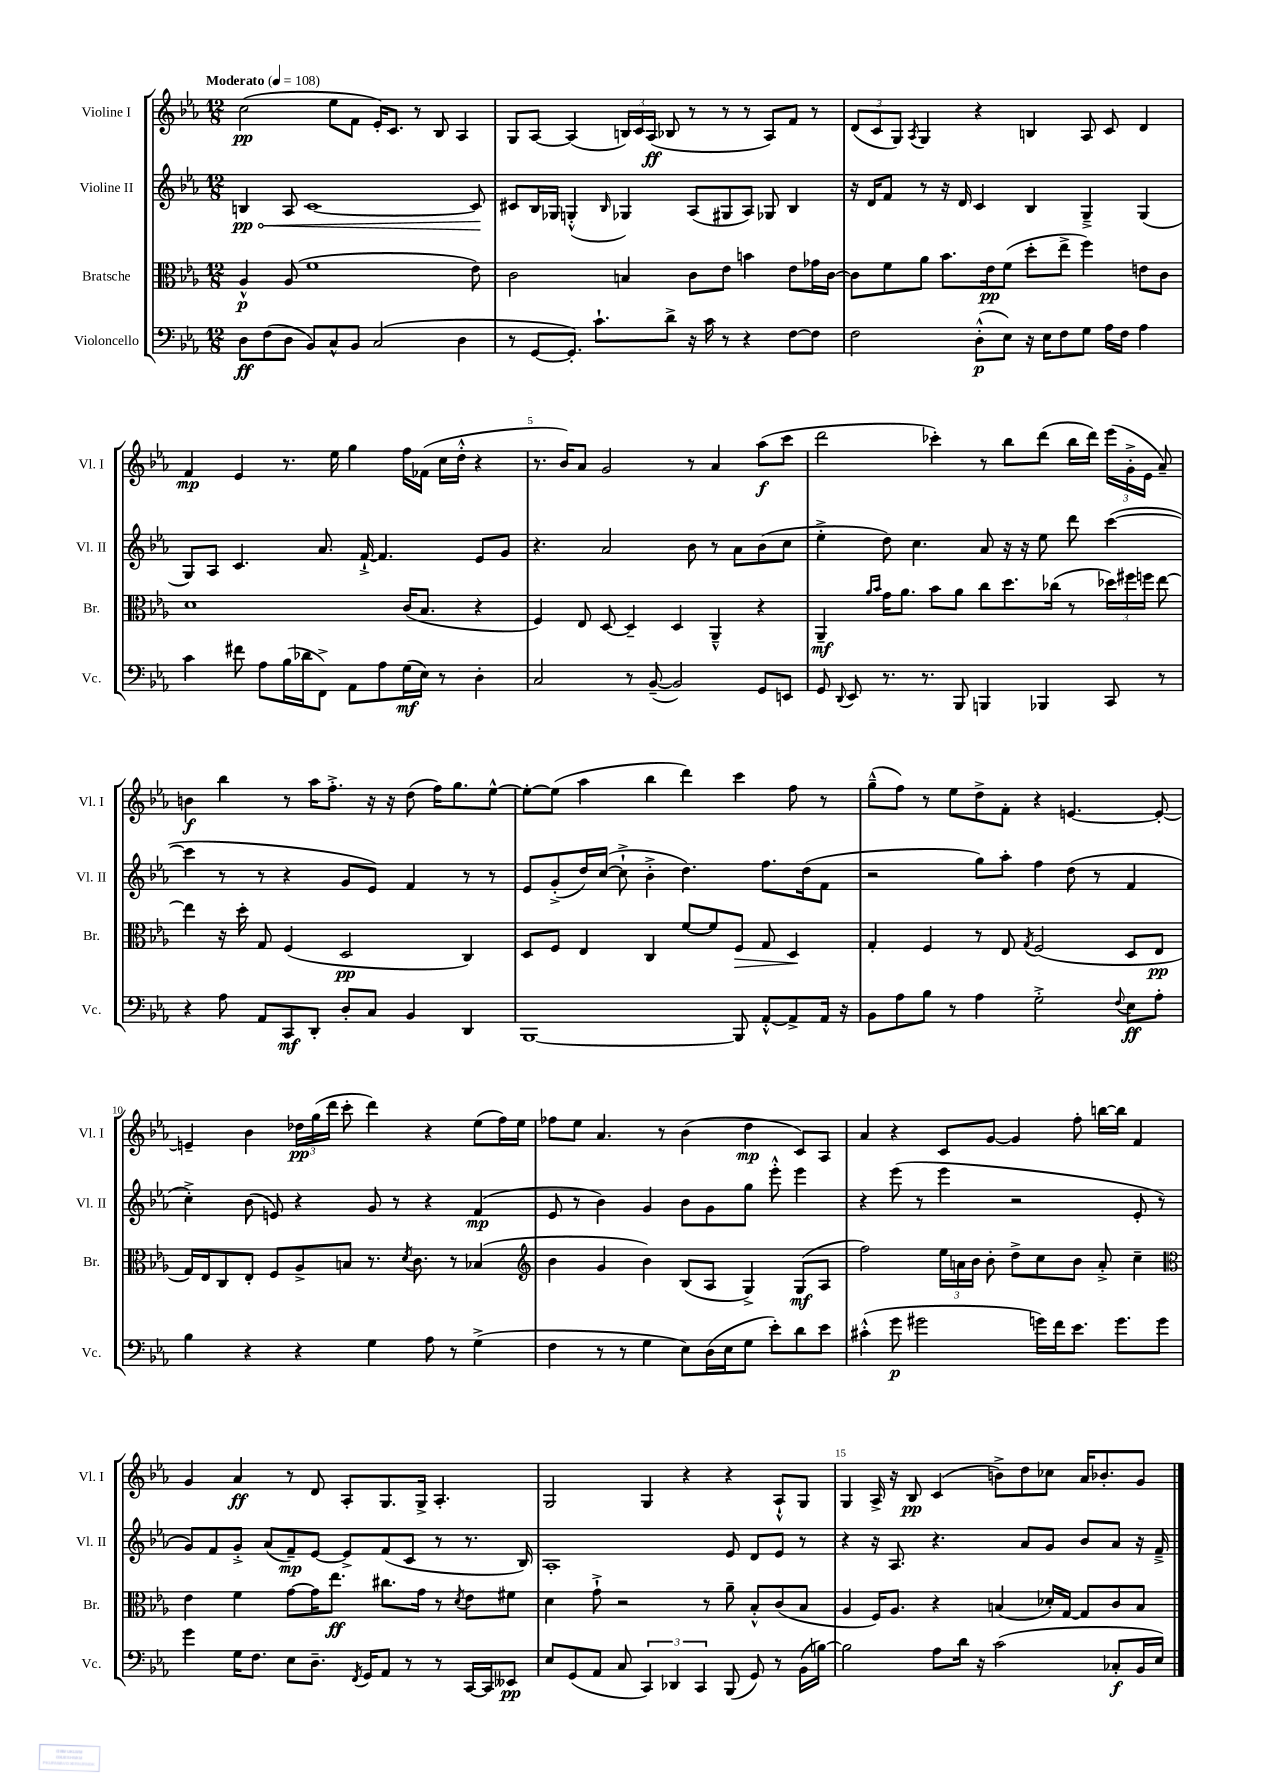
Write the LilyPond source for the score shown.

<<
\new StaffGroup <<
\new Staff = "s0" \with { instrumentName = "Violine I" shortInstrumentName = "Vl. I" } {
    \clef treble \key ees \major \numericTimeSignature \time 12/8 \tempo "Moderato" 4 = 108
    \autoBeamOff c''2\pp( ees''8[ f'8] ees'16[-.) c'8.] r8 bes8 aes4 |
    g8[ aes8]~ aes4( \tuplet 3/2 { b16[) c'16 aes16]\ff( } bes8 r8 r8 r8 aes8[) f'8] r8 |
    \tuplet 3/2 { d'8[( c'8 g8]) } \acciaccatura { aes8 } g4 r4 b4 aes8 c'8 d'4 |
    f'4\mp ees'4 r8. ees''16 g''4 f''16[ fes'16]( c''16[ d''16]-.-^ r4 |
    r8. bes'16[) aes'8] g'2 r8 aes'4 aes''8[\f( c'''8] |
    d'''2 ces'''4-.) r8 bes''8[ d'''8]( bes''16[ d'''16]) \tuplet 3/2 { ees'''16[( g'16-.-> ees'16] } aes'8--) |
    b'4\f bes''4 r8 aes''16[ f''8.]-.-> r16 r16 d''8( f''16[) g''8. ees''8]~-^ |
    ees''8[~-. ees''8]( aes''4 bes''4 d'''4) c'''4 f''8 r8 |
    g''8[---^( f''8]) r8 ees''8[ d''8-> f'8]-. r4 e'4.~ e'8~-. |
    e'4-- bes'4 \tuplet 3/2 { des''16[\pp g''16( d'''16] } c'''8-. d'''4) r4 ees''8[( f''16) ees''16] |
    fes''8[ ees''8] aes'4. r8 bes'4( d''4\mp c'8[) aes8] |
    aes'4 r4 c'8[ g'8]~ g'4 f''8-. b''16[~ b''16] f'4 |
    g'4 aes'4\ff r8 d'8 aes8[-. g8. g16]-> aes4.-. |
    g2 g4 r4 r4 aes8[-!-^ g8] |
    g4 aes16-> r16 bes8\pp c'4( b'8[->) d''8 ces''8] aes'16[ bes'8.-. g'8] \bar "|." |
}
\new Staff = "s1" \with { instrumentName = "Violine II" shortInstrumentName = "Vl. II" } {
    \clef treble \key ees \major \numericTimeSignature \time 12/8
    \autoBeamOff \once \override Hairpin.circled-tip = ##t b4\pp\< aes8 c'1~ c'8\! |
    cis'8[ bes16 ges16] g4-.-^( \grace { bes16 } ges4) aes8[( gis8 aes8]) ges8 bes4 |
    r16 d'16[ f'8] r8 r16 d'16 c'4 bes4 g4---> g4( |
    g8[) aes8] c'4. aes'8. f'16~-!-> f'4. ees'8[ g'8] |
    r4. aes'2 bes'8 r8 aes'8[ bes'8( c''8] |
    ees''4-.-> d''8) c''4. aes'8 r16 r16 ees''8 d'''8 c'''4~( |
    c'''4 r8 r8 r4 g'8[ ees'8]) f'4 r8 r8 |
    ees'8[ g'8-.->( d''16) c''16]~( c''8-!-> bes'4-.-> d''4.) f''8.[ d''16( f'8] |
    r2 g''8[) aes''8]-. f''4 d''8( r8 f'4 |
    c''4-.->) bes'8( e'8) r4 g'8 r8 r4 f'4\mp( |
    ees'8 r8 bes'4) g'4 bes'8[ g'8 g''8] ees'''8-.-^ ees'''4 |
    r4 ees'''8( r8 ees'''4 r2 ees'8-. r8 |
    g'8[) f'8 g'8]-.-> aes'8[( f'8--\mp) ees'8]~ ees'8[-> f'8( c'8] r8 r8. bes16) |
    aes1-. ees'8 d'8[ ees'8] r8 |
    r4 r16 aes8. r4. aes'8[ g'8] bes'8[ aes'8] r16 f'16---> \bar "|." |
}
\new Staff = "s2" \with { instrumentName = "Bratsche" shortInstrumentName = "Br." } {
    \clef alto \key ees \major \numericTimeSignature \time 12/8
    \autoBeamOff aes4-^\p aes8( f'1 ees'8) |
    c'2 b4 c'8[ ees'8] b'4 ees'8[ ges'16 c'16]~ |
    c'8[ f'8 aes'8] bes'8.[ ees'16\pp f'8]( d''8[-. ees''8]-> f''4) e'8[ c'8] |
    d'1 c'16[( bes8.] r4 |
    f4) ees8 d8~ d4-- d4 aes,4---^ r4 |
    aes,4--\mf \grace { aes'16[ bes'16] } g'16[ aes'8.] bes'8[ aes'8] c''8[ d''8. ces''16]( r8 \tuplet 3/2 { des''16[) fis''16 f''16] } ees''8~ |
    ees''4 r16 d''16-. g8 f4( d2\pp c4) |
    d8[ f8] ees4 c4 f'8[~ f'8 f8]\> g8 d4\! |
    g4-. f4 r8 ees8 \acciaccatura { g8 } f2( d8[ ees8]\pp |
    g16[) ees16 c8 ees8]-. f8[ aes8-> b8] r8. \acciaccatura { d'8 } c'8. r8 bes4( |
    \clef treble bes'4 g'4 bes'4) bes8[( aes8] g4->) g8[\mf( aes8] |
    f''2) \tuplet 3/2 { ees''16[ a'16 bes'16] } bes'8-. d''8[-> c''8 bes'8] a'8-.-> c''4-- |
    \clef alto ees'4 f'4 g'8[~ g'16 ees''8.]\ff cis''8.[ g'16] r8 \acciaccatura { d'8 } ees'8[ fis'8] |
    d'4 g'8-!-> r2 r8 aes'8-- bes8[-.-^ c'8( bes8] |
    aes4 f16[) aes8.] r4 b4( des'16[-.) g16]~ g8[ c'8 b8] \bar "|." |
}
\new Staff = "s3" \with { instrumentName = "Violoncello" shortInstrumentName = "Vc." } {
    \clef bass \key ees \major \numericTimeSignature \time 12/8
    \autoBeamOff d8[\ff f8( d8] bes,8[) c8-^ bes,8] c2( d4 |
    r8 g,8[~ g,8.]-.) c'8.[-! d'8]-> r16 c'16 r8 r4 f8[~ f8] |
    f2 d8[-.-^\p( ees8]) r16 ees16[ f8 g8] aes16[ f16] aes4 |
    c'4 fis'8 aes8[ bes16( des'16 f,8]->) aes,8[ aes8 g16\mf( ees16]) r8 d4-. |
    c2 r8 bes,8~--( bes,2) g,8[ e,8] |
    g,8 \appoggiatura { d,8 } ees,8 r8. r8. bes,,8 b,,4 bes,,4 c,8 r8 |
    r4 aes8 aes,8[ c,8\mf d,8]-. d8[-. c8] bes,4 d,4 |
    bes,,1~ bes,,8 aes,8[~-.-^ aes,8-> aes,16] r16 |
    bes,8[ aes8 bes8] r8 aes4 g2-.-> \appoggiatura { f8 } ees8[\ff aes8]-. |
    bes4 r4 r4 g4 aes8 r8 g4->( |
    f4 r8 r8 g4 ees8[) d16( ees16 g8] ees'8[-.) d'8 ees'8] |
    cis'4-.-^( g'8\p gis'2 g'16[) f'16 ees'8.] g'8.[ g'8] |
    g'4 g16[ f8.] ees8[ d8.]-- \acciaccatura { f,8 } g,16[ aes,8] r8 r8 c,16[~ c,16 eeses,8]\pp |
    ees8[ g,8( aes,8] c8 \tuplet 3/2 { c,4) des,4 c,4 } bes,,8( g,8) r8 bes,16[( b16]~) |
    b2 aes8[ d'16] r16 c'2( ces8[-.\f bes,16 ees16]) \bar "|." |
}
>>
>>
\layout { \context { \Score \override BarNumber.break-visibility = ##(#f #t #t) barNumberVisibility = #(every-nth-bar-number-visible 5) } }
